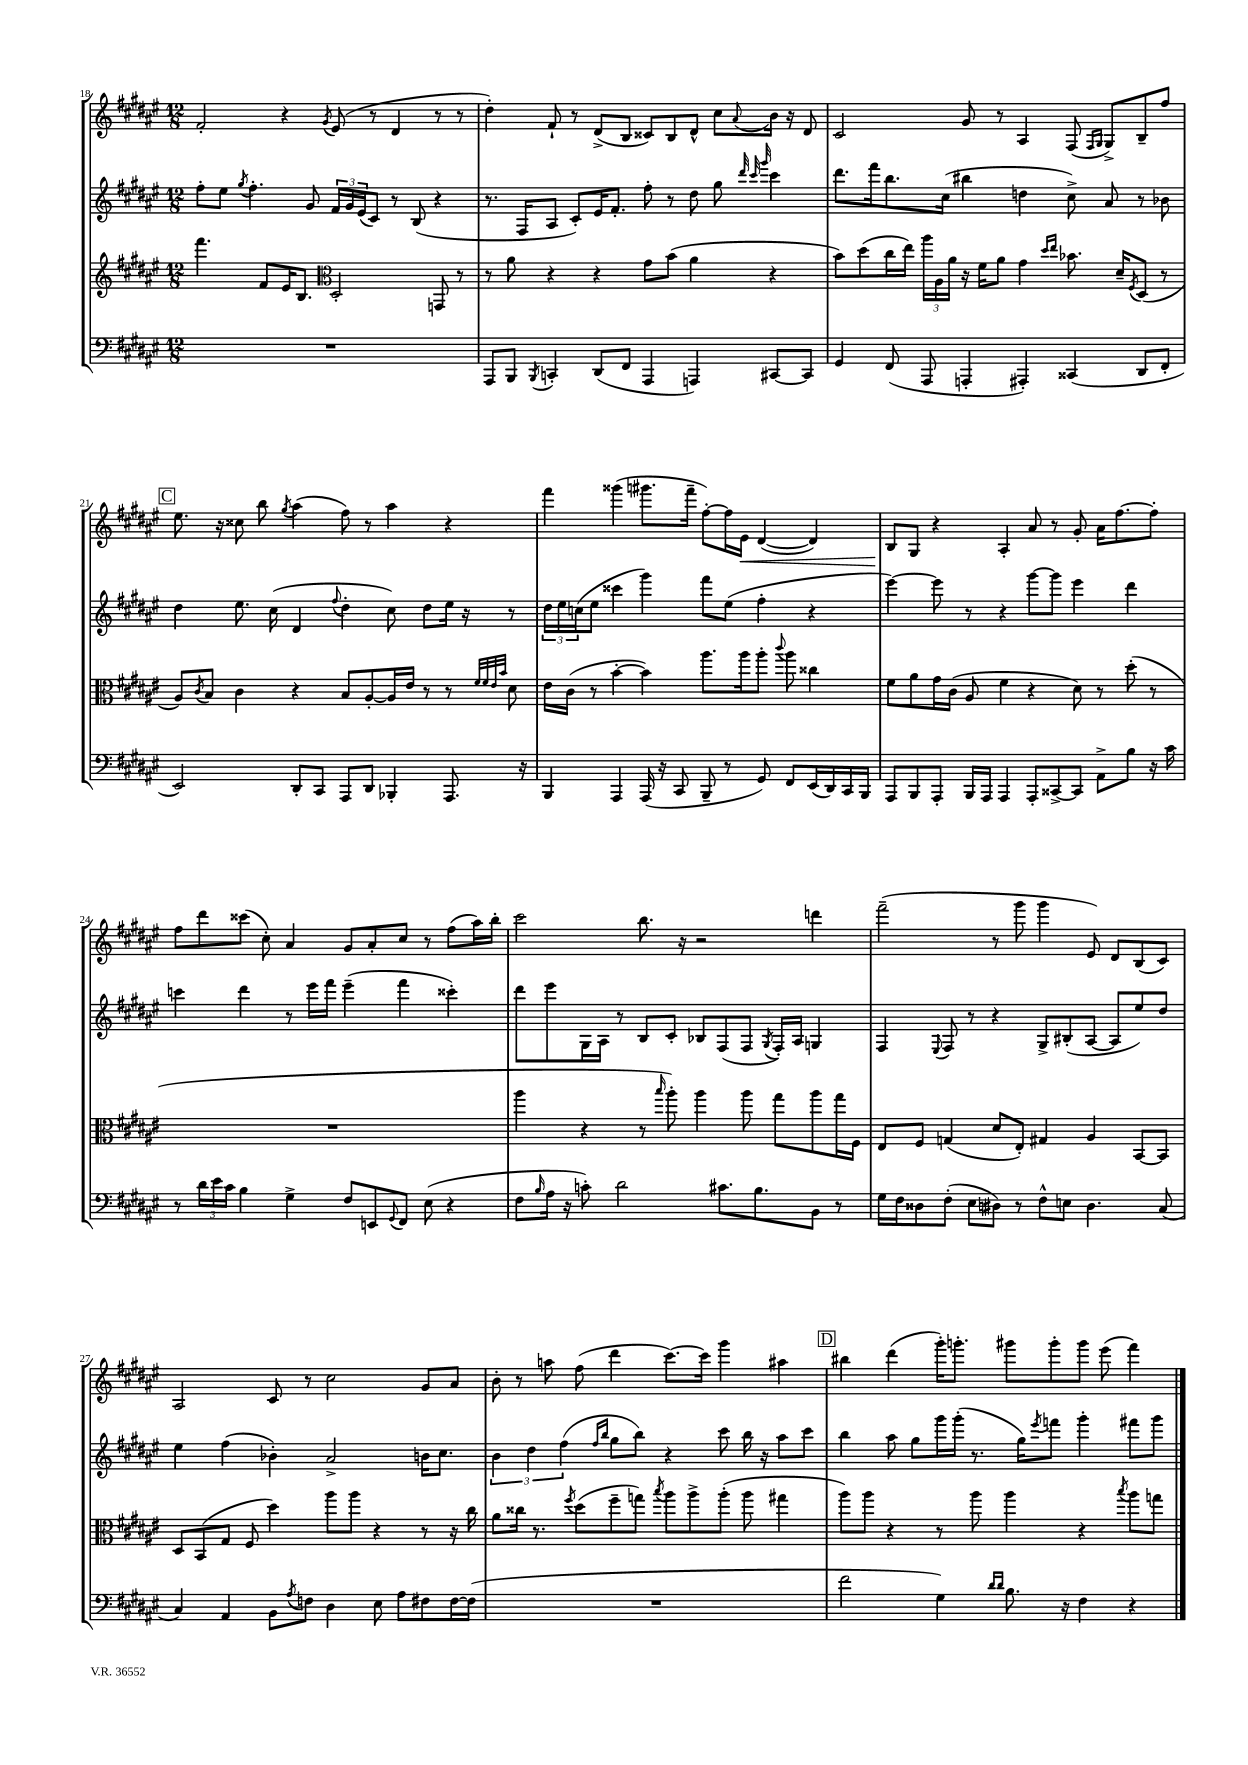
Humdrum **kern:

**kern	**kern	**kern	**kern
*staff4	*staff3	*staff2	*staff1
*clefF4	*clefG2	*clefG2	*clefG2
*k[f#c#g#d#a#e#]	*k[f#c#g#d#a#e#]	*k[f#c#g#d#a#e#]	*k[f#c#g#d#a#e#]
*M12/8	*M12/8	*M12/8	*M12/8
1.r	4.fff#	8ff#'	2f#'
.	.	8ee#	.
.	.	8qgg#	.
.	.	4.ff#'	.
.	8f#	.	.
.	16e#	.	4r
.	8.B	.	.
.	.	8g#	.
*	*clefC3	*	*
.	.	.	8qg#
.	2D#'	24f#	(8e#
.	.	24g#	.
.	.	(24e#	.
.	.	8c#)	8r
.	.	8r	4d#
.	.	(8B	.
.	8GG	4r	8r
.	8r	.	8r
=	=	=	=
8AAA#	8r	8.r	4dd#')
8BBB	8a#	.	.
.	.	16F#	.
8qBBB	.	.	.
4CC'	4r	8A#	8f#`
.	.	8c#')	8r
(8DD#	4r	16e#	(8d#^
.	.	8.f#'	.
8FF#	.	.	8B
4AAA#	8g#	8ff#'	8c##)
.	(8b	8r	8B
4AAA)	4a#	8dd#	8d#^^
.	.	8gg#	8cc#
.	.	32qqddd#	.
.	.	32qqccc#	.
.	.	32qqggg#	8qqa#
[8CC#	4r	4ccc#	16b
.	.	.	16r
8CC#]	.	.	8d#
=	=	=	=
4GG#	8b)	8.ddd#	2c#
.	(8dd#	.	.
.	.	16fff#	.
(8FF#	16cc#	8.bb	.
.	16ee#)	.	.
8AAA#	24aa#	.	.
.	24A#	.	.
.	.	(16cc#	.
.	24a#	.	.
4AAA'	16r	4bb#	8g#
.	16f#	.	.
.	8a#	.	8r
4AAA#')	4g#	4dd	4A#
.	16qqdd#	.	.
.	16qqee#	.	.
(4CC##	8.b-	8cc#^)	(8F#
.	.	.	16qqF#
.	.	.	16qqG#
.	.	8a#	8G#^)
.	16d#~	.	.
.	8qF#	.	.
8DD#	(8D#	8r	8B~
8FF#'	8r	8b-	8ff#
=	=	=	=
2EE#)	8A#)	4dd#	8.ee#
.	8qc#	.	.
.	8B	.	.
.	.	.	16r
.	4c#	8.ee#	8cc##
.	.	.	8bb
.	.	(16cc#	.
.	.	.	8qgg#
8DD#'	4r	4d#	(4aa#
8CC#	.	.	.
.	.	8qqff#	.
8AAA#	8B	4dd#'	8ff#)
8DD#	[8A#'	.	8r
4BBB-'	16A#]	8cc#)	4aa#
.	16e#	.	.
.	8r	8dd#	.
8.AAA#	8r	16ee#	4r
.	.	16r	.
.	32qqf#	.	.
.	32qqf#	.	.
.	32qqe#	.	.
.	32qqb	.	.
.	8d#	8r	.
16r	.	.	.
=	=	=	=
4BBB	16e#	24dd#	4fff#
.	.	24ee#	.
.	(16c#	.	.
.	.	(24cc	.
.	8r	8ee#	.
4AAA#	[4b'	4ccc##	(4ggg##
(16AAA#	4b])	4ggg#)	8.ggg#
16r	.	.	.
8CC#	.	.	.
.	.	.	16fff#~
8BBB~	8.aa#	8fff#	[8ff#')
8r	.	(8ee#	16ff#]
.	16aa#	.	16e#
8GG#)	8aa#'	4ff#'	([4d#
.	8qqccc#	.	.
8FF#	8aa#	.	.
(16EE#	4cc##	4r	4d#])
16DD#)	.	.	.
16CC#	.	.	.
16BBB	.	.	.
=	=	=	=
8AAA#	8f#	[4eee#)	8B
8BBB	8a#	.	8G#
8AAA#'	16g#	8eee#]	4r
.	(16c#	.	.
16BBB	8A#	8r	.
16AAA#	.	.	.
4AAA#	4f#	4r	4A#'
8AAA#'	4r	[8ggg#	8a#
[8CC##^	.	8ggg#]	8r
8CC##]	8d#)	4eee#	8g#'
8AA#^	8r	.	16a#
.	.	.	[8.ff#
8B	(8dd#'	4ddd#	.
16r	8r	.	8ff#']
16c#	.	.	.
=	=	=	=
8r	1.r	4ccc	8ff#
24d#	.	.	8ddd#
24e#	.	.	.
24c#	.	.	.
4B	.	4ddd#	(8ccc##
.	.	.	8cc#')
4G#^	.	8r	4a#
.	.	16eee#	.
.	.	16fff#	.
8F#	.	(4eee#~	8g#
8EE	.	.	8a#'
8qqGG#	.	.	.
8FF#	.	4fff#	8cc#
(8E#	.	.	8r
4r	.	4ccc##')	(8ff#
.	.	.	16aa#)
.	.	.	16bb'
=	=	=	=
8F#	4aa#	8ddd#	2ccc#
16qqB	.	.	.
16A#	.	8eee#	.
16r	.	.	.
8c')	4r	16G#	.
.	.	16A#	.
2d#	.	8r	.
.	8r	8B	8.bb
.	16qqbb	.	.
.	8aa#')	8c#'	.
.	.	.	16r
.	4aa#	8B-	2r
8.c#	.	(8F#	.
.	8aa#	8F#	.
8.B	.	.	.
.	.	8qG#	.
.	8gg#	16F#')	.
.	.	16A#	.
8BB	8aa#	4G	4ddd
8r	16gg#	.	.
.	16F#	.	.
=	=	=	=
16G#	8E#	4F#	(2fff#~
16F#	.	.	.
8D##	8F#	.	.
.	.	8qqE#	.
(8F#'	(4G	8F#	.
8E#	.	8r	.
8D#)	8d#	4r	8r
8r	8E#')	.	8ggg#
8F#^^	4G#	8G#^	4ggg#
8E	.	(8B#'	.
4.D#	4A#	[8A#	8e#)
.	.	8A#]	8d#
.	[8BB	8ee#)	(8B
(8C#	8BB]	8dd#	8c#)
=	=	=	=
4C#)	8D#	4ee#	2A#
.	(8BB	.	.
4AA#	8G#	(4ff#	.
.	8F#	.	.
8BB	4dd#)	4b-')	8c#
8qA#	.	.	.
8F	.	.	8r
4D#	8aa#	2a#^	2cc#
.	8aa#	.	.
8E#	4r	.	.
8A#	.	.	.
8F#	8r	16b	8g#
.	.	8.cc#	.
[16F#	16r	.	8a#
(16F#]	16cc#	.	.
=	=	=	=
1.r	8a#	6b	8b'
.	16cc##	.	8r
.	.	6dd#	.
.	8.r	.	.
.	.	.	8aa
.	.	(6ff#	.
.	8qff#	.	.
.	(8dd#	.	(8ff#
.	.	16qqff#	.
.	.	16qqbb	.
.	8ff#~	8gg#	4ddd#
.	8gg)	8bb)	.
.	8qbb	.	.
.	8aa#	4r	[8.ccc#)
.	8aa#^	.	.
.	.	.	16ccc#]
.	(8aa#'	8ccc#	4ggg#
.	8aa#	16bb	.
.	.	16r	.
.	4gg#	8aa#	4aa#
.	.	8ccc#	.
=	=	=	=
2f#	8aa#)	4bb	4bb#
.	8aa#	.	.
.	4r	8aa#	(4ddd#
.	.	8gg#	.
4G#)	8r	16ggg#	16ggg#')
.	.	(16ggg#'	8.ggg'
.	8aa#	8.r	.
16qqd#	.	.	.
16qqd#	.	.	.
8.B	4aa#	.	8ggg#
.	.	16gg#)	.
.	.	8qeee#	.
.	.	8fff	8ggg#'
16r	.	.	.
4F#	4r	4ggg#'	8ggg#
.	.	.	(8eee#
.	8qbb	.	.
4r	8aa#	8fff#	4fff#)
.	8gg	8ggg#	.
==	==	==	==
*-	*-	*-	*-
